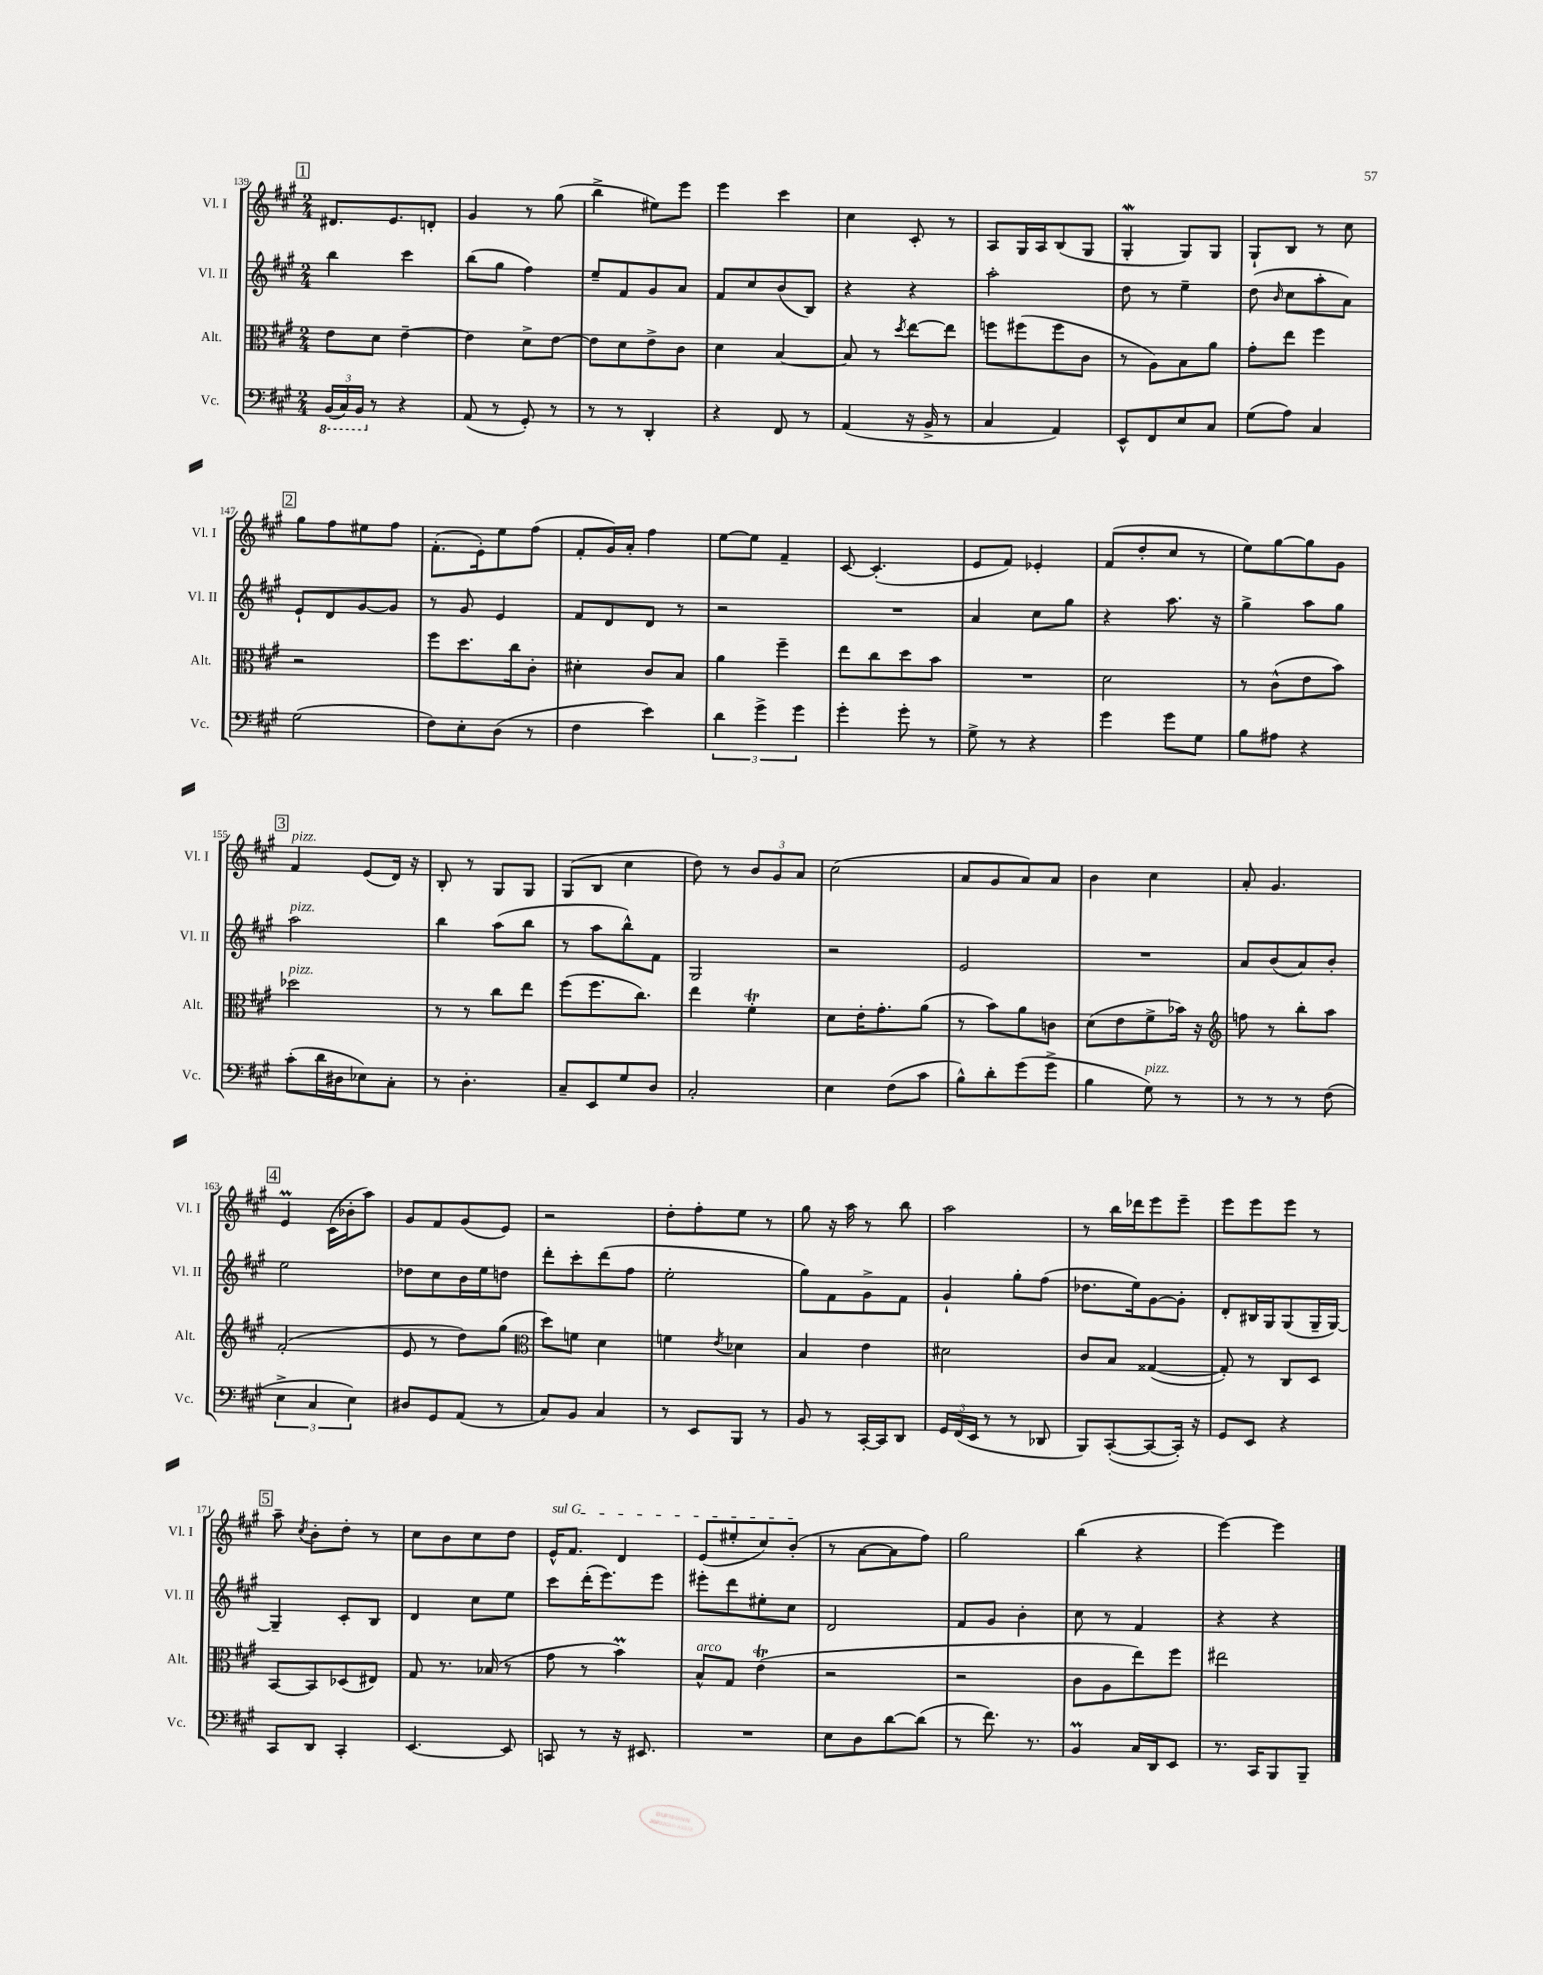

**kern	**kern	**kern	**kern
*part4	*part3	*part2	*part1
*staff4	*staff3	*staff2	*staff1
*I"Vc.	*I"Alt.	*I"Vl. II	*I"Vl. I
*I'Vc.	*I'Alt.	*I'Vl. II	*I'Vl. I
*clefF4	*clefC3	*clefG2	*clefG2
*k[f#c#g#]	*k[f#c#g#]	*k[f#c#g#]	*k[f#c#g#]
*M2/4	*M2/4	*M2/4	*M2/4
*8ba	*	*	*
!!LO:REH:place=s1:t=1
=139	=139	=139	=139
(24BBB/LL	8e\L	4bb\	8.d#X/L
24CC#/)	.	.	.
24BBB/JJ	.	.	.
*X8ba	*	*	*
8r	8d\J	.	.
.	.	.	8.e/
4r	[4e~\	4ccc#\	.
.	.	.	8dn'/J
=140	=140	=140	=140
(8AA/	4e\]	(8bb\L	4g#/
8r	.	8gg#\J	.
8GG#'/)	8d^\L	4ff#\)	8r
8r	[8e\J	.	(8gg#\
=141	=141	=141	=141
8r	8e\L]	8ee~/L	4bb^\
8r	8d\	8f#/	.
4DD'/	8e^\	8g#/	8ee#X\L)
.	8c#\J	8a/J	8eee\J
=142	=142	=142	=142
4r	4d\	8f#/L	4eee\
.	.	8cc#/	.
8FF#/	[4B/	(8b/	4ccc#\
8r	.	8B/J)	.
=143	=143	=143	=143
(4AA/	8B/]	4r	4cc#\
.	8r	.	.
.	8qdd/	.	.
16r	[8ee\L	4r	8c#'/
16BB^/	.	.	.
8r	8ee\J]	.	8r
=144	=144	=144	=144
4C#/	8ffn\L	2aa'\	8A/L
.	(8ff#X\	.	16G#/L
.	.	.	16A/J
4AA/)	8ff#\	.	(8B/
.	8c#\J	.	8G#/J
=145	=145	=145	=145
8EE^^/L	8r	8dd\	4G#W'/
8FF#/	8A\L)	8r	.
8E/	8B\	4ee~\	8G#/L)
8C#/J	8a\J	.	8G#/J
=146	=146	=146	=146
(8G#\L	8g#'\L	(8dd\	8G#`/L
.	.	16qqb/	.
8A\J)	8ee\J	8cc#\L	8B/J
4C#/	4ff#\	8aa'\	8r
.	.	8a\J)	8cc#\
!!LO:LB:g=z
!!LO:REH:place=s1:t=2
=147	=147	=147	=147
(2G#\	2r	8e`/L	8gg#\L
.	.	8d/	8ff#\
.	.	[8g#/	8ee#X\
.	.	8g#/J]	8ff#\J
=148	=148	=148	=148
8F#\L)	8ff#\L	8r	(8.f#'\L
8E'\	8.dd\	8g#/	.
.	.	.	16e'\k)
(8D\J	.	4e/	8ee\
.	16cc#\k	.	.
8r	8c#'\J	.	(8ff#\J
=149	=149	=149	=149
4F#\	4d#X'\	8f#/L	8f#'/L
.	.	8d/	16g#/L)
.	.	.	16a'/JJ
4e\)	8c#/L	8d/J	4ff#\
.	8B/J	8r	.
=150	=150	=150	=150
6d\	4a\	2r	[8ee\L
.	.	.	8ee\J]
6g#^\	.	.	.
.	4ff#~\	.	4f#~/
6g#\	.	.	.
=151	=151	=151	=151
4g#'\	8ee\L	2r	[8c#/
.	8cc#\	.	(4.c#'/]
8g#'\	8dd\	.	.
8r	8b\J	.	.
=152	=152	=152	=152
8G#^\	2r	4a/	8e/L
8r	.	.	8f#/J)
4r	.	8cc#\L	4e-X'/
.	.	8gg#\J	.
=153	=153	=153	=153
4g#\	2d\	4r	(8f#/L
.	.	.	8dd'/
8g#\L	.	8.aa\	8cc#/J
8G#\J	.	.	8r
.	.	16r	.
=154	=154	=154	=154
8B\L	8r	4gg#^\	8ee\L)
8A#X\J	(8c#^^\L	.	[8gg#\
4r	8e\	8aa\L	8gg#\]
.	8b\J)	8gg#\J	8g#\J
!!LO:LB:g=z
!!LO:REH:place=s1:t=3
=155	=155	=155	=155
!	!	!	!LO:TX:a:i:t=pizz.
!	!	!LO:TX:a:i:t=pizz.	!
!	!LO:TX:a:i:t=pizz.	!	!
(8c#'\L	2dd-X\	2aa\	4f#/
16d\L	.	.	.
16D#X\J	.	.	.
8E-X\)	.	.	(8e/L
8C#'\J	.	.	16d/Jk)
.	.	.	16r
=156	=156	=156	=156
8r	8r	4bb\	8B'/
4.D'\	8r	.	8r
.	8cc#\L	(8aa\L	8G#/L
.	8ee\J	8bb\J	8G#/J
=157	=157	=157	=157
8C#~/L	(8ff#\L	8r	(8G#/L
8EE/	8.ff#\	8aa\L	8B/J
8G#/	.	8bb^^\)	4cc#\
.	8.cc#\J)	.	.
8D/J	.	8f#\J	.
=158	=158	=158	=158
2C#'/	4ee\	2G#/	8dd\)
.	.	.	8r
.	4f#T'\	.	12b/L
.	.	.	12g#/
.	.	.	12a/J
=159	=159	=159	=159
4E\	8d\L	2r	(2cc#\
.	16e'\K	.	.
.	8.g#'\	.	.
(8F#\L	.	.	.
8c#\J	(8a\J	.	.
=160	=160	=160	=160
8B^^\L)	8r	2e/	8a/L
8d'\	8b\L)	.	8g#/
(8g#\	8a\	.	8a/)
8g#^\J	8cn\J	.	8a/J
=161	=161	=161	=161
4B\	(8d\L	2r	4b\
.	8e\	.	.
!LO:TX:a:i:t=pizz.	!	!	!
8G#\)	8f#^\	.	4cc#\
8r	16b-X\Jk)	.	.
.	16r	.	.
=162	=162	=162	=162
*	*clefG2	*	*
8r	8ffn\	8a/L	8a'/
8r	8r	(8b/	4.g#/
8r	8bb'\L	8a/)	.
(8F#\	8aa\J	8b'/J	.
!!LO:LB:g=z
!!LO:REH:place=s1:t=4
=163	=163	=163	=163
6E^\	(2f#'/	2ee\	4eM/
6C#/	.	.	.
.	.	.	(16c#\LL
.	.	.	16b-X'\J
6E\)	.	.	.
.	.	.	8aa\J)
=164	=164	=164	=164
8D#X/L	8e/	8dd-X\L	8g#/L
8GG#/	8r	8cc#\	8f#/
(8AA/J	8dd\L)	16b\L	(8g#/
.	.	16ee\J	.
8r	(8gg#\J	8ddn\J	8e/J)
=165	=165	=165	=165
*	*clefC3	*	*
8C#/L)	8dd\L)	8ddd'\L	2r
8BB/J	8fn\J	8ccc#'\	.
4C#/	4d\	(8ddd\	.
.	.	8ff#\J	.
=166	=166	=166	=166
8r	4fn\	2ee'\	8dd'\L
8EE/L	.	.	8ff#'\
.	8qe/	.	.
8BBB/J	4d-X\	.	8ee\J
8r	.	.	8r
=167	=167	=167	=167
8BB/	4B/	8gg#\L)	8gg#\
8r	.	8f#\	16r
.	.	.	16aa\
[16CC#'/LL	4e\	8g#^\	8r
16CC#/J]	.	.	.
8DD/J	.	8f#\J	8bb\
=168	=168	=168	=168
24GG#/LL	2d#X\	4g#`/	2aa\
(24FF#/	.	.	.
24EE/JJ	.	.	.
8r	.	.	.
8r	.	8gg#'\L	.
8DD-X/	.	(8ff#\J	.
=169	=169	=169	=169
8BBB/L)	8c#/L	8.dd-X\L	8r
([8CC#'/	8B/J	.	16bb\LL
.	.	16ee\k)	16ddd-X\J
8CC#/_	([4G##X/	[8g#\	8eee\
16CC#'/Jk])	.	8g#'\J]	8eee~\J
16r	.	.	.
=170	=170	=170	=170
8GG#/L	8G##'/])	8d'/L	8eee\L
8EE/J	8r	16B#X/L	8eee\
.	.	16G#/J	.
4r	8C#/L	(8G#/	8eee\J
.	8D/J	16G#~/L	8r
.	.	[16G#/JJ)	.
!!LO:LB:g=z
!!LO:REH:place=s1:t=5
=171	=171	=171	=171
8CC#/L	[8BB/L	4G#~/]	8aa~\
.	.	.	8qcc#/
8DD/J	8BB/]	.	8b'\L
4CC#'/	(8D-X/	8c#'/L	8dd'\J
.	8E#X/J)	8B/J	8r
=172	=172	=172	=172
[4.EE/	8G#/	4d/	8cc#\L
.	8.r	.	8b\
.	.	8cc#\L	8cc#\
.	(16B-X/	.	.
8EE/]	8r	8ee\J	8dd\J
=173	=173	=173	=173
!	!	!	!LO:TX:a:i:t=sul G
8CCn/	8g#\	8ccc#\L	16e^^/KL
.	.	.	8.f#/J
8r	8r	(16ddd'\K	.
.	.	8.eee\)	.
16r	4bM\)	.	4d/
8.EE#X/	.	.	.
.	.	8eee\J	.
=174	=174	=174	=174
!	!LO:TX:a:i:t=arco	!	!
2r	8B^^/L	8eee#X'\L	(8e/L
.	8G#/J	8ddd\	8ee#X'/
.	(4eT\	8ee#X'\	8cc#/)
.	.	8cc#\J	(8b'/J
=175	=175	=175	=175
8E\L	2r	2d/	8r
8D\	.	.	[8a\L
[8d\	.	.	8a\]
(8d\J]	.	.	8ff#\J)
=176	=176	=176	=176
8r	2r	8f#/L	2gg#\
8.f#\)	.	8g#/J	.
.	.	4b'\	.
8.r	.	.	.
=177	=177	=177	=177
4BBM/	8c#\L	8cc#\	(4bb\
.	8A\	8r	.
16C#/LL	8ee\)	4f#/	4r
16DD/J	.	.	.
8EE/J	8ff#\J	.	.
=178	=178	=178	=178
8.r	2ee#X\	4r	[4eee\)
16CC#/KL	.	.	.
8BBB/	.	4r	4eee\]
8BBB~/J	.	.	.
==	==	==	==
*-	*-	*-	*-
